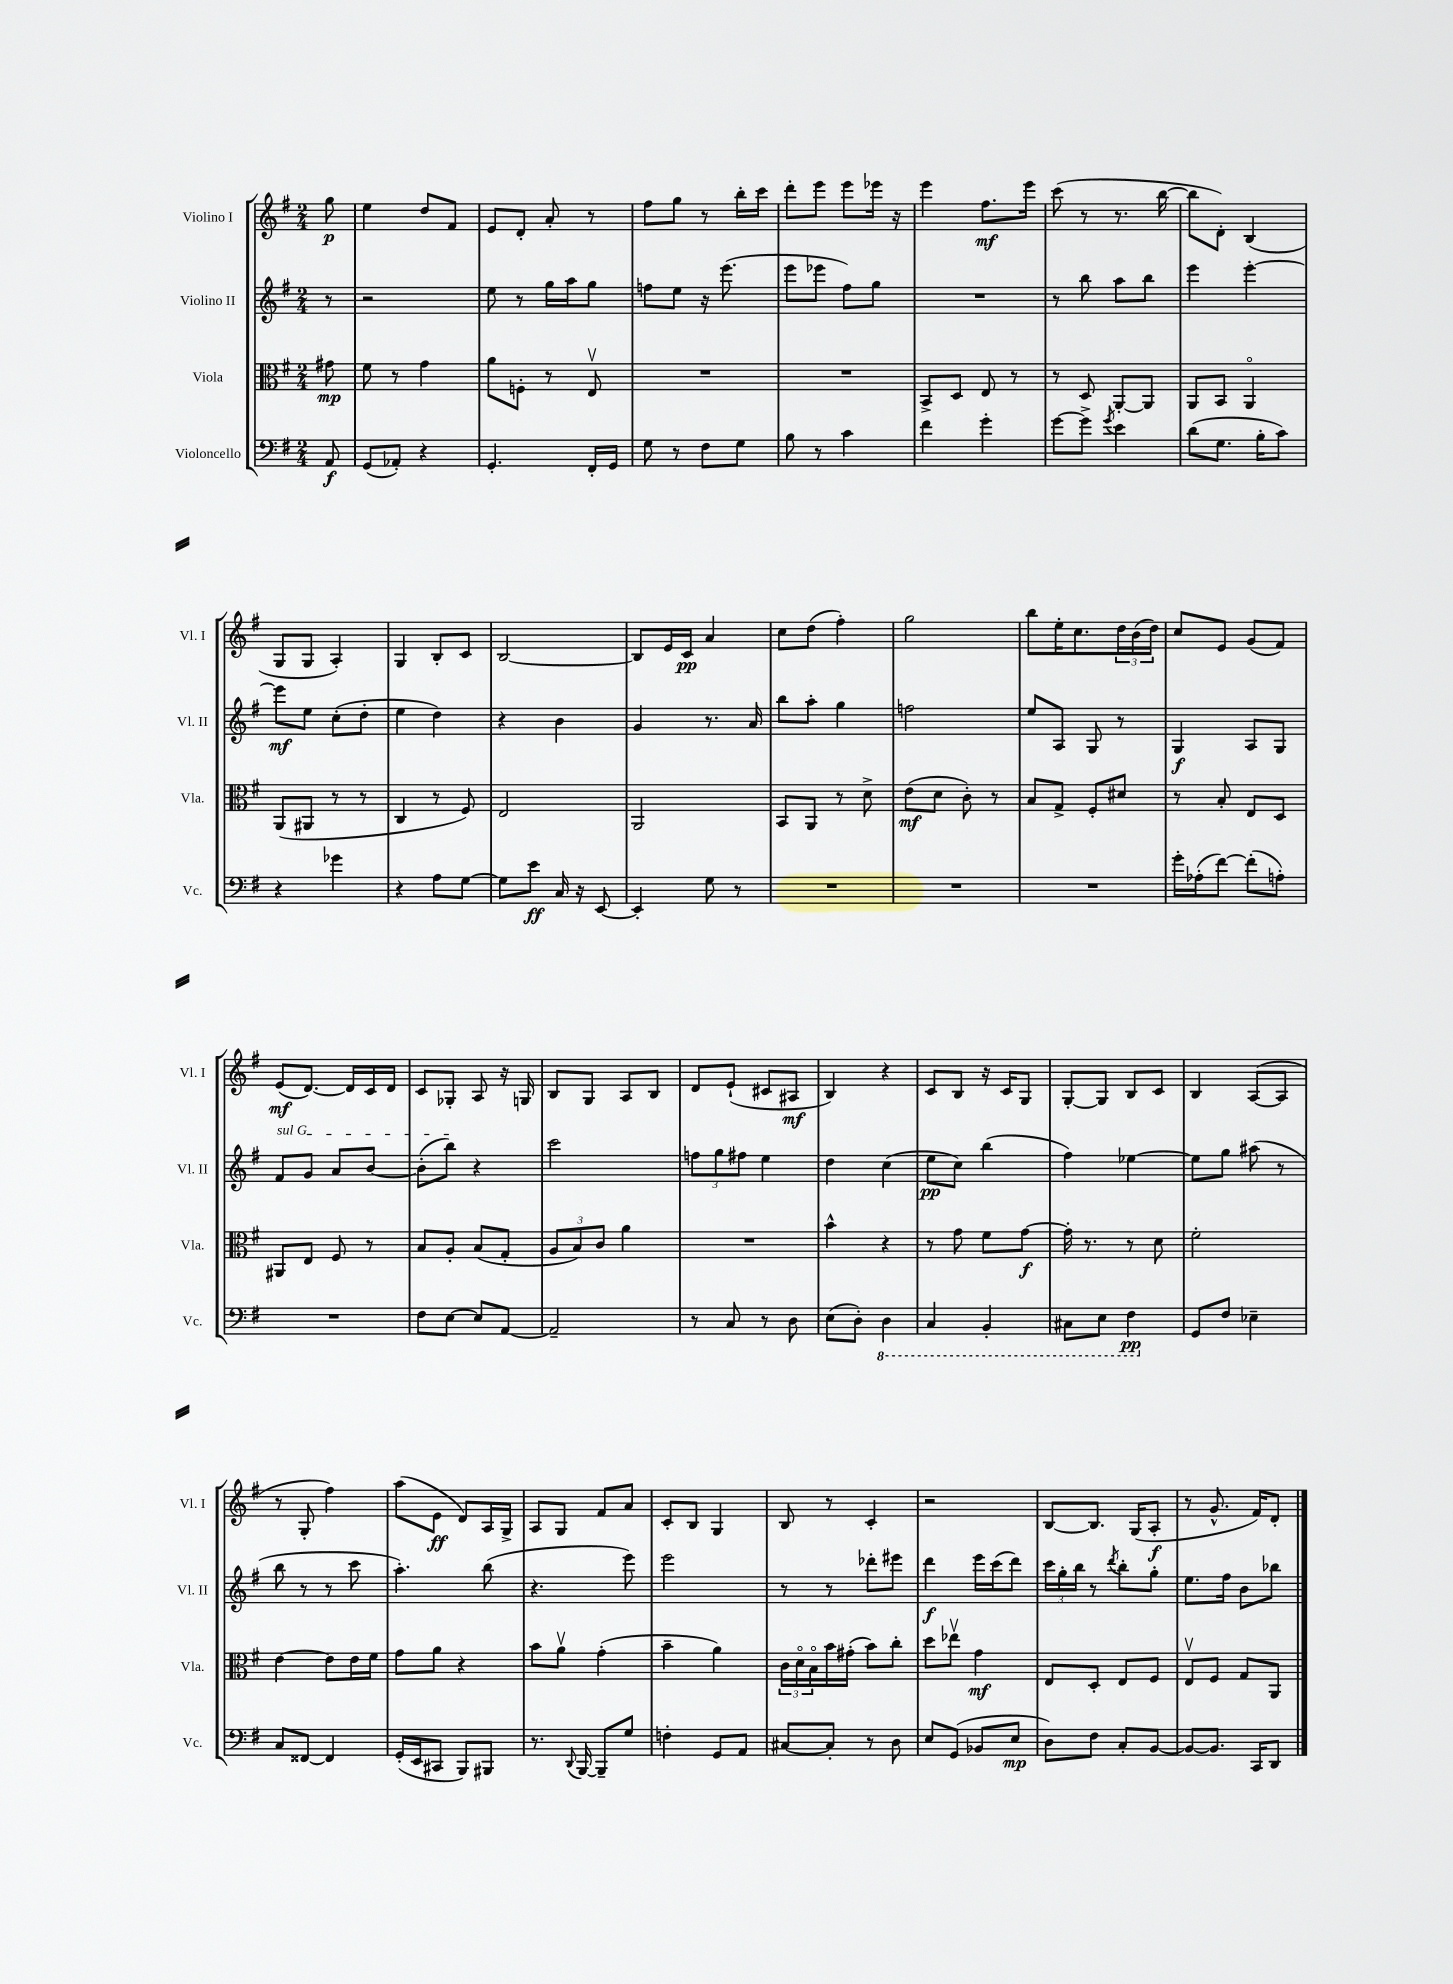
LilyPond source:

<<
\new StaffGroup <<
\new Staff = "s0" \with { instrumentName = "Violino I" shortInstrumentName = "Vl. I" } {
    \clef treble \key g \major \numericTimeSignature \time 2/4 \partial 8
    g''8\p |
    e''4 d''8 fis'8 |
    e'8 d'8-. a'8-. r8 |
    fis''8 g''8 r8 b''16-. c'''16 |
    d'''8-. e'''8 e'''8 ees'''16 r16 |
    e'''4 fis''8.\mf e'''16 |
    c'''8( r8 r8. b''16~ |
    b''8 d'8-.) b4( |
    g8 g8 a4-.) |
    g4 b8-. c'8 |
    b2~ |
    b8 e'16 c'16\pp a'4 |
    c''8 d''8( fis''4-.) |
    g''2 |
    b''8 e''16-. c''8. \tuplet 3/2 { d''16 b'16( d''16) } |
    c''8 e'8 g'8( fis'8) |
    e'8\mf( d'8.~) d'16 c'16 d'16 |
    c'8 ges8-. a8 r16 g16 |
    b8 g8 a8 b8 |
    d'8 e'8-!( cis'8 ais8\mf |
    b4) r4 |
    c'8 b8 r16 c'16 g8 |
    g8~-. g8 b8 c'8 |
    b4 a8~( a8 |
    r8 g8-. fis''4) |
    a''8( e'8\ff d'8) a16 g16-> |
    a8 g8 fis'8 a'8 |
    c'8-. b8 g4 |
    b8 r8 c'4-. |
    r2 |
    b8~ b8. g16( a8-.\f |
    r8 g'8.-^ fis'16) d'8-. \bar "|." |
}
\new Staff = "s1" \with { instrumentName = "Violino II" shortInstrumentName = "Vl. II" } {
    \clef treble \key g \major \numericTimeSignature \time 2/4 \partial 8
    r8 |
    r2 |
    e''8 r8 g''16 a''16 g''8 |
    f''8 e''8 r16 e'''8.( |
    e'''8 ees'''8 fis''8) g''8 |
    R2 |
    r8 b''8 a''8 b''8 |
    e'''4 e'''4~-. |
    e'''8\mf e''8 c''8-.( d''8-. |
    e''4 d''4) |
    r4 b'4 |
    g'4 r8. a'16 |
    b''8 a''8-. g''4 |
    f''2 |
    e''8 a8 g8 r8 |
    g4\f a8 g8 |
    \once \override TextSpanner.bound-details.left.text = \markup { \italic "sul G" } fis'8\startTextSpan g'8 a'8 b'8~ |
    b'8-.( b''8\stopTextSpan) r4 |
    c'''2 |
    \tuplet 3/2 { f''8 g''8 fis''8 } e''4 |
    d''4 c''4( |
    e''8\pp c''8) b''4( |
    fis''4) ees''4~ |
    ees''8 g''8 ais''8( r8 |
    b''8 r8 r8 c'''8 |
    a''4.-.) b''8( |
    r4. e'''8) |
    e'''2 |
    r8 r8 des'''8-. eis'''8 |
    d'''4\f e'''16 c'''16( d'''8) |
    \tuplet 3/2 { c'''16 g''16-. b''16 } r8 \acciaccatura { d'''8 } b''8-. g''8-. |
    e''8. fis''16 b'8 bes''8 \bar "|." |
}
\new Staff = "s2" \with { instrumentName = "Viola" shortInstrumentName = "Vla." } {
    \clef alto \key g \major \numericTimeSignature \time 2/4 \partial 8
    gis'8\mp |
    fis'8 r8 g'4 |
    a'8 f8-. r8 e8\upbow |
    R2 |
    R2 |
    b,8-> d8 e8 r8 |
    r8 d8 a,8~-. a,8 |
    a,8 b,8 a,4\flageolet |
    a,8( ais,8 r8 r8 |
    c4 r8 fis8) |
    e2 |
    a,2 |
    b,8 a,8 r8 d'8-> |
    e'8\mf( d'8 c'8-.) r8 |
    b8 g8-> fis8-. dis'8 |
    r8 b8-. e8 d8 |
    ais,8 e8 fis8 r8 |
    b8 a8-. b8( g8-. |
    \tuplet 3/2 { a8 b8) c'8 } a'4 |
    R2 |
    b'4-^ r4 |
    r8 g'8 fis'8 g'8~\f |
    g'16-. r8. r8 d'8 |
    fis'2-. |
    e'4~ e'8 e'16 fis'16 |
    g'8 a'8 r4 |
    b'8 a'8\upbow g'4-.( |
    b'4-- a'4) |
    \tuplet 3/2 { c'16 d'16\flageolet b16\flageolet } b'16 gis'16-.( b'8) c''8-. |
    d''8 ees''8\upbow g'4\mf |
    e8 d8-. e8 fis8 |
    e8\upbow fis8 g8 a,8 \bar "|." |
}
\new Staff = "s3" \with { instrumentName = "Violoncello" shortInstrumentName = "Vc." } {
    \clef bass \key g \major \numericTimeSignature \time 2/4 \partial 8
    a,8\f |
    g,8( aes,8-.) r4 |
    g,4.-. fis,16-. g,16 |
    g8 r8 fis8 g8 |
    b8 r8 c'4 |
    fis'4 g'4-. |
    g'8~ g'8-> \acciaccatura { g'8 } e'4 |
    d'8( g8. b16-. c'8) |
    r4 ges'4 |
    r4 a8 g8~ |
    g8 e'8\ff c16 r16 e,8~ |
    e,4-. g8 r8 |
    R2 |
    R2 |
    R2 |
    g'16-. aes16-.( fis'8~) fis'8-.( a8-.) |
    R2 |
    fis8 e8~ e8 a,8~ |
    a,2-- |
    r8 c8 r8 d8 |
    e8( d8-.) \ottava #-1 d,4 |
    c,4 b,,4-. |
    cis,8 e,8 fis,4\pp \ottava #0 |
    g,8 fis8 ees4-- |
    c8 fisis,8~ fisis,4 |
    g,16-.( e,16 cis,8 b,,8) bis,,8 |
    r8. \appoggiatura { d,8 } b,,16~ b,,8-- g8 |
    f4-. g,8 a,8 |
    cis8~ cis8-. r8 d8 |
    e8 g,8( bes,8 e8\mp |
    d8) fis8 c8-. b,8~ |
    b,8~ b,8. c,16 d,8 \bar "|." |
}
>>
>>
\layout { \context { \Score \remove "Bar_number_engraver" } }
